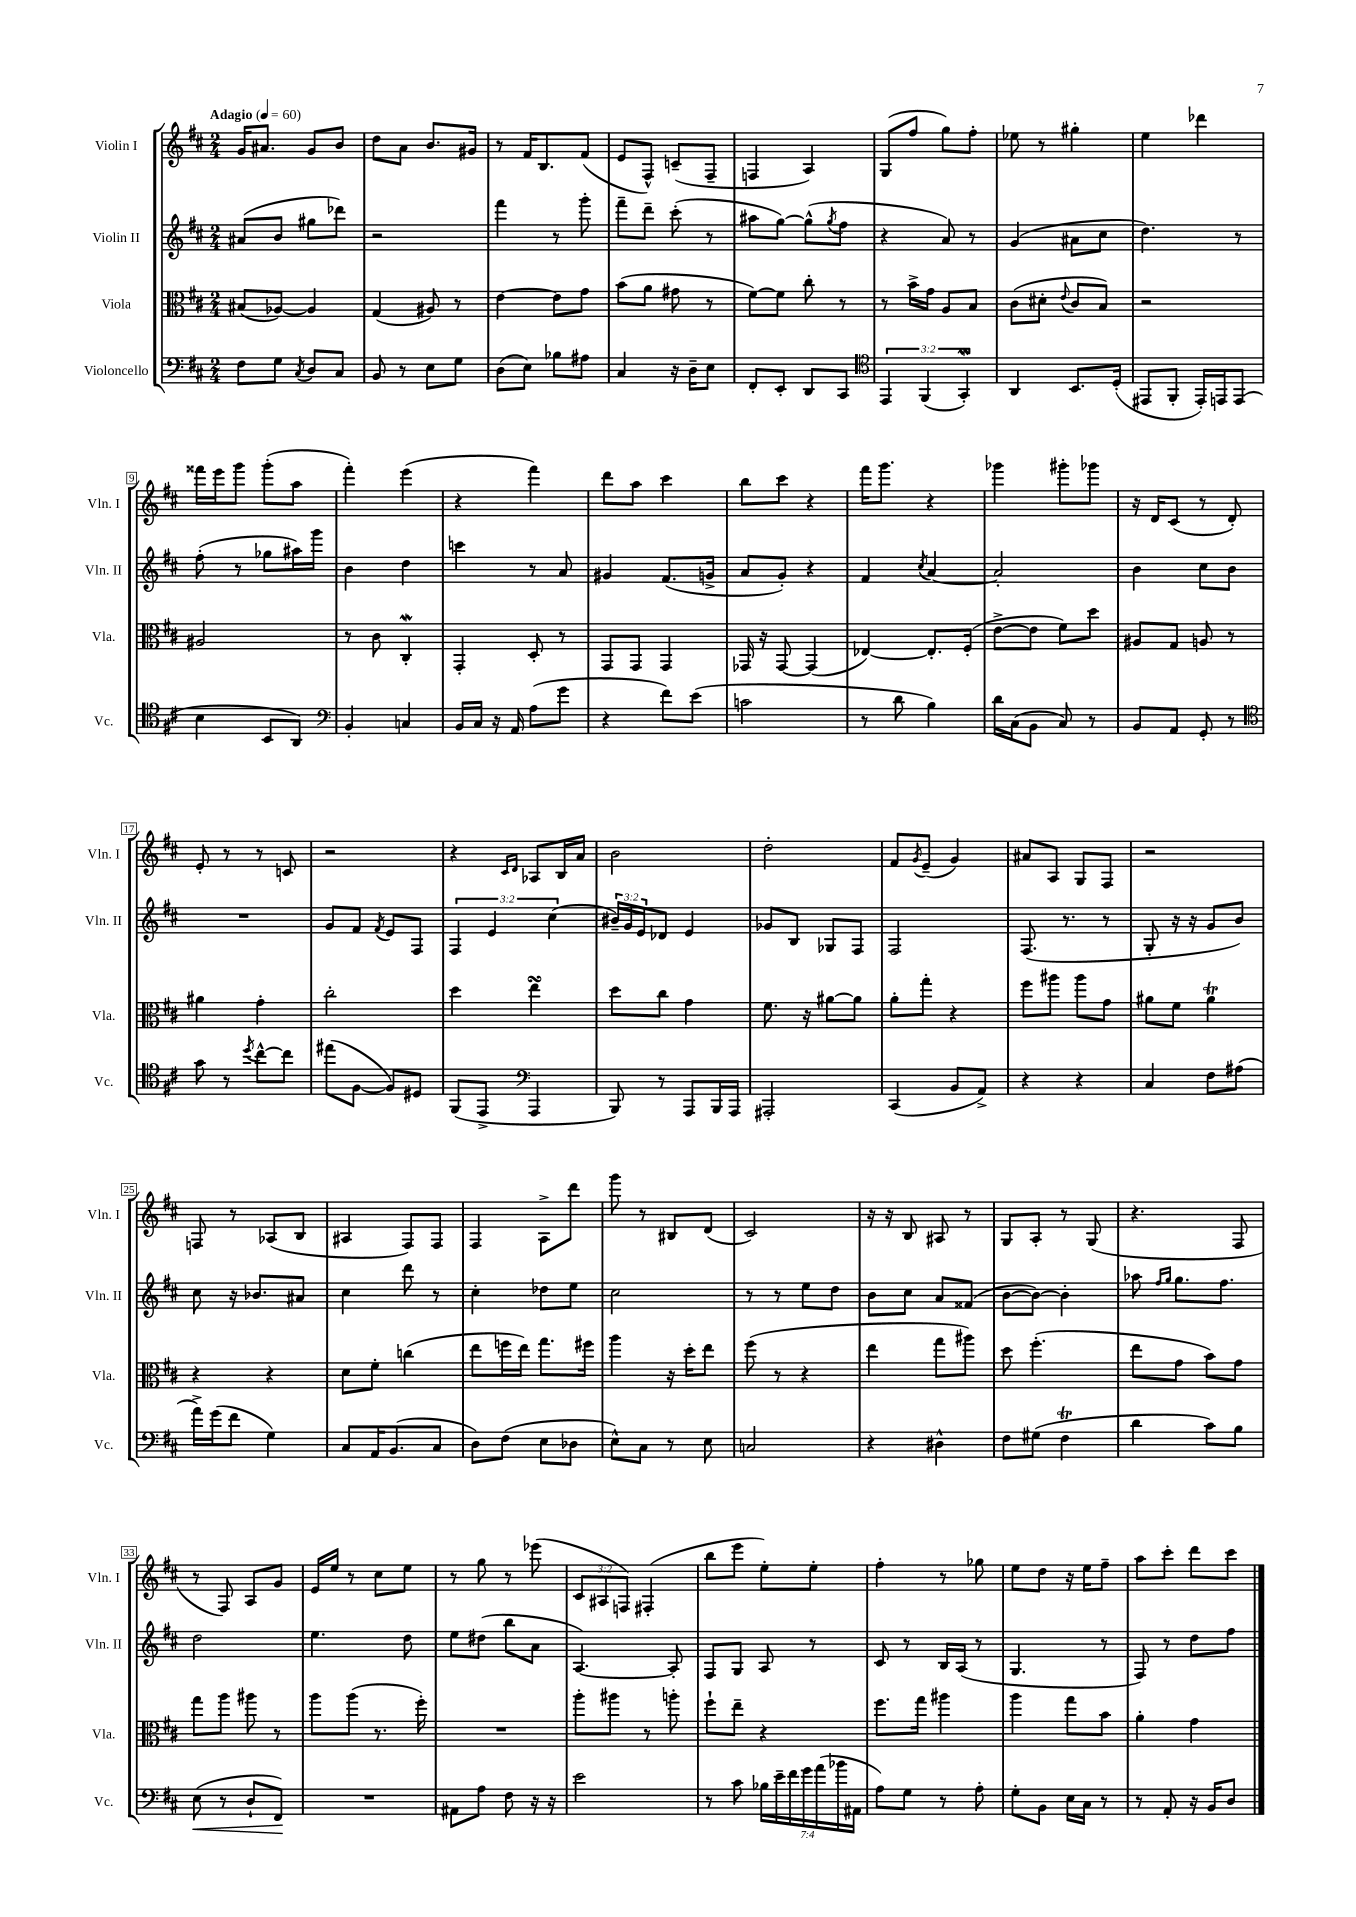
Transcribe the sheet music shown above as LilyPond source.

<<
\new StaffGroup <<
\new Staff = "s0" \with { instrumentName = "Violin I" shortInstrumentName = "Vln. I" } {
    \clef treble \key d \major \numericTimeSignature \time 2/4 \override Staff.TupletNumber.text = #tuplet-number::calc-fraction-text \tempo "Adagio" 4 = 60
    g'16 ais'8. g'8 b'8 |
    d''8 a'8 b'8. gis'16 |
    r8 fis'16 b8. fis'8( |
    e'8 fis8-^) c'8--( fis8-- |
    f4 a4) |
    g8( fis''8 g''8) fis''8-. |
    ees''8 r8 gis''4-. |
    e''4 des'''4 |
    fisis'''16 e'''16 g'''8 g'''8-.( a''8 |
    fis'''4-.) e'''4( |
    r4 fis'''4) |
    d'''8 a''8 cis'''4 |
    b''8 cis'''8 r4 |
    fis'''16 g'''8. r4 |
    ges'''4 gis'''8-. ges'''8 |
    r16 d'16 cis'8( r8 d'8-.) |
    e'8-. r8 r8 c'8 |
    r2 |
    r4 \grace { cis'16 d'16 } aes8 b16 a'16 |
    b'2 |
    d''2-. |
    fis'8 \acciaccatura { g'8 } e'8--( g'4) |
    ais'8 a8 g8 fis8 |
    r2 |
    f8 r8 aes8( b8 |
    ais4 fis8) fis8 |
    fis4 a8-> d'''8 |
    g'''8 r8 bis8 d'8( |
    cis'2) |
    r16 r16 b8 ais8 r8 |
    g8 a8-. r8 g8( |
    r4. fis8 |
    r8 fis8) a8 g'8 |
    e'16 e''16 r8 cis''8 e''8 |
    r8 g''8 r8 ees'''8( |
    \tuplet 3/2 { cis'8 ais8 f8) } fis4-.( |
    b''8 e'''8 e''8-.) e''8-. |
    fis''4-. r8 ges''8 |
    e''8 d''8 r16 e''16 fis''8-- |
    a''8 cis'''8-. d'''8 cis'''8 \bar "|." |
}
\new Staff = "s1" \with { instrumentName = "Violin II" shortInstrumentName = "Vln. II" } {
    \clef treble \key d \major \numericTimeSignature \time 2/4 \override Staff.TupletNumber.text = #tuplet-number::calc-fraction-text
    ais'8( b'8 gis''8 des'''8) |
    r2 |
    fis'''4 r8 g'''8-. |
    fis'''8-- d'''8-- cis'''8-.( r8 |
    ais''8 g''8~) g''8-^( \acciaccatura { g''8 } fis''8 |
    r4 a'8) r8 |
    g'4( ais'8 cis''8 |
    d''4.) r8 |
    fis''8-.( r8 ges''8 ais''16) g'''16 |
    b'4 d''4 |
    c'''4 r8 a'8 |
    gis'4 fis'8.( g'16-> |
    a'8 g'8-.) r4 |
    fis'4 \acciaccatura { cis''8 } a'4~ |
    a'2-. |
    b'4 cis''8 b'8 |
    R2 |
    g'8 fis'8 \acciaccatura { fis'8 } e'8 fis8 |
    \tuplet 3/2 { fis4 e'4 cis''4( } |
    \tuplet 3/2 { bis'16--) g'16 e'16 } des'8 e'4 |
    ges'8 b8 ges8 fis8 |
    fis2 |
    fis8.( r8. r8 |
    g8-. r16 r16 g'8 b'8) |
    cis''8 r16 bes'8. ais'8 |
    cis''4 d'''8 r8 |
    cis''4-. des''8 e''8 |
    cis''2 |
    r8 r8 e''8 d''8 |
    b'8 cis''8 a'8 fisis'8( |
    b'8~ b'8~) b'4-. |
    aes''8 \grace { fis''16 g''16 } g''8. fis''8. |
    d''2 |
    e''4. d''8 |
    e''8 dis''8( b''8 a'8 |
    a4.~) a8-. |
    fis8 g8 a8 r8 |
    cis'8 r8 b16 a16( r8 |
    g4. r8 |
    fis8) r8 d''8 fis''8 \bar "|." |
}
\new Staff = "s2" \with { instrumentName = "Viola" shortInstrumentName = "Vla." } {
    \clef alto \key d \major \numericTimeSignature \time 2/4
    bis8( aes8~) aes4 |
    g4( ais8) r8 |
    e'4~ e'8 g'8 |
    b'8( a'8 gis'8 r8 |
    fis'8~) fis'8 cis''8-. r8 |
    r8 b'16-> g'16 a8 b8 |
    cis'8( dis'8-. \appoggiatura { e'8 } cis'8 b8) |
    r2 |
    ais2 |
    r8 cis'8 cis4-.\mordent |
    g,4-. d8-. r8 |
    g,8 g,8 g,4 |
    ges,16 r16 ges,8~ ges,4( |
    ees4~) ees8.-. fis16-.( |
    e'8~-> e'8 fis'8) d''8 |
    ais8 g8 a8 r8 |
    ais'4 g'4-. |
    cis''2-. |
    d''4 e''4\turn |
    d''8 cis''8 g'4 |
    fis'8. r16 ais'8~ ais'8 |
    a'8-. g''8-. r4 |
    fis''8 ais''8 ais''8 g'8 |
    ais'8 fis'8 ais'4\trill |
    r4 r4 |
    d'8 fis'8-. c''4( |
    e''8 f''16 e''16) g''8. fis''16 |
    a''4 r16 d''16-. e''8 |
    fis''8( r8 r4 |
    e''4 g''8 ais''8) |
    d''8 fis''4.-.( |
    e''8 g'8 b'8) g'8 |
    g''8 a''8 ais''8 r8 |
    a''8 a''8( r8. fis''16-.) |
    R2 |
    a''8-. ais''8 r8 a''8-. |
    fis''8-! e''8-- r4 |
    fis''8. g''16 ais''4 |
    a''4 g''8 b'8 |
    a'4-. g'4 \bar "|." |
}
\new Staff = "s3" \with { instrumentName = "Violoncello" shortInstrumentName = "Vc." } {
    \clef bass \key d \major \numericTimeSignature \time 2/4 \override Staff.TupletNumber.text = #tuplet-number::calc-fraction-text
    fis8 g8 \acciaccatura { cis8 } d8 cis8 |
    b,8 r8 e8 g8 |
    d8( e8) bes8 ais8 |
    cis4 r16 d16-- e8 |
    fis,8-. e,8-. d,8 cis,8 |
    \clef tenor \tuplet 3/2 { e,4 fis,4( g,4-.\mordent) } |
    a,4 b,8. d16-.( |
    eis,8 fis,8-. eis,16-.) e,16 e,8( |
    b4 b,8 a,8) |
    \clef bass b,4-. c4 |
    b,16 cis16 r16 a,16 a8( g'8 |
    r4 fis'8) e'8( |
    c'2 |
    r8 d'8 b4) |
    d'16 cis16( b,8 cis8) r8 |
    b,8 a,8 g,8-. r8 |
    \clef tenor g'8 r8 \acciaccatura { d''8 } cis''8~-^ cis''8 |
    eis''8( fis8~ fis8) dis8 |
    fis,8( e,8-> \clef bass a,,4 |
    b,,8) r8 a,,8 b,,16 a,,16 |
    ais,,2-. |
    cis,4( b,8 a,8->) |
    r4 r4 |
    cis4 fis8 ais8( |
    a'16->) g'16( fis'8 g4) |
    cis8 a,16 b,8.( cis8 |
    d8) fis8( e8 des8 |
    e8-^) cis8 r8 e8 |
    c2 |
    r4 dis4-^ |
    fis8 gis8( fis4\trill |
    d'4 cis'8) b8 |
    e8\<( r8 d8-! fis,8\!) |
    R2 |
    ais,8 a8 fis8 r16 r16 |
    e'2 |
    r8 cis'8 \tuplet 7/4 { bes16 e'16-- fis'16 g'16 a'16( bes'16 ais,16 } |
    a8) g8 r8 a8-. |
    g8-. b,8 e16 cis16 r8 |
    r8 a,8-. r16 b,16 d8 \bar "|." |
}
>>
>>
\layout { \context { \Score \override BarNumber.stencil = #(make-stencil-boxer 0.1 0.3 ly:text-interface::print) } }
